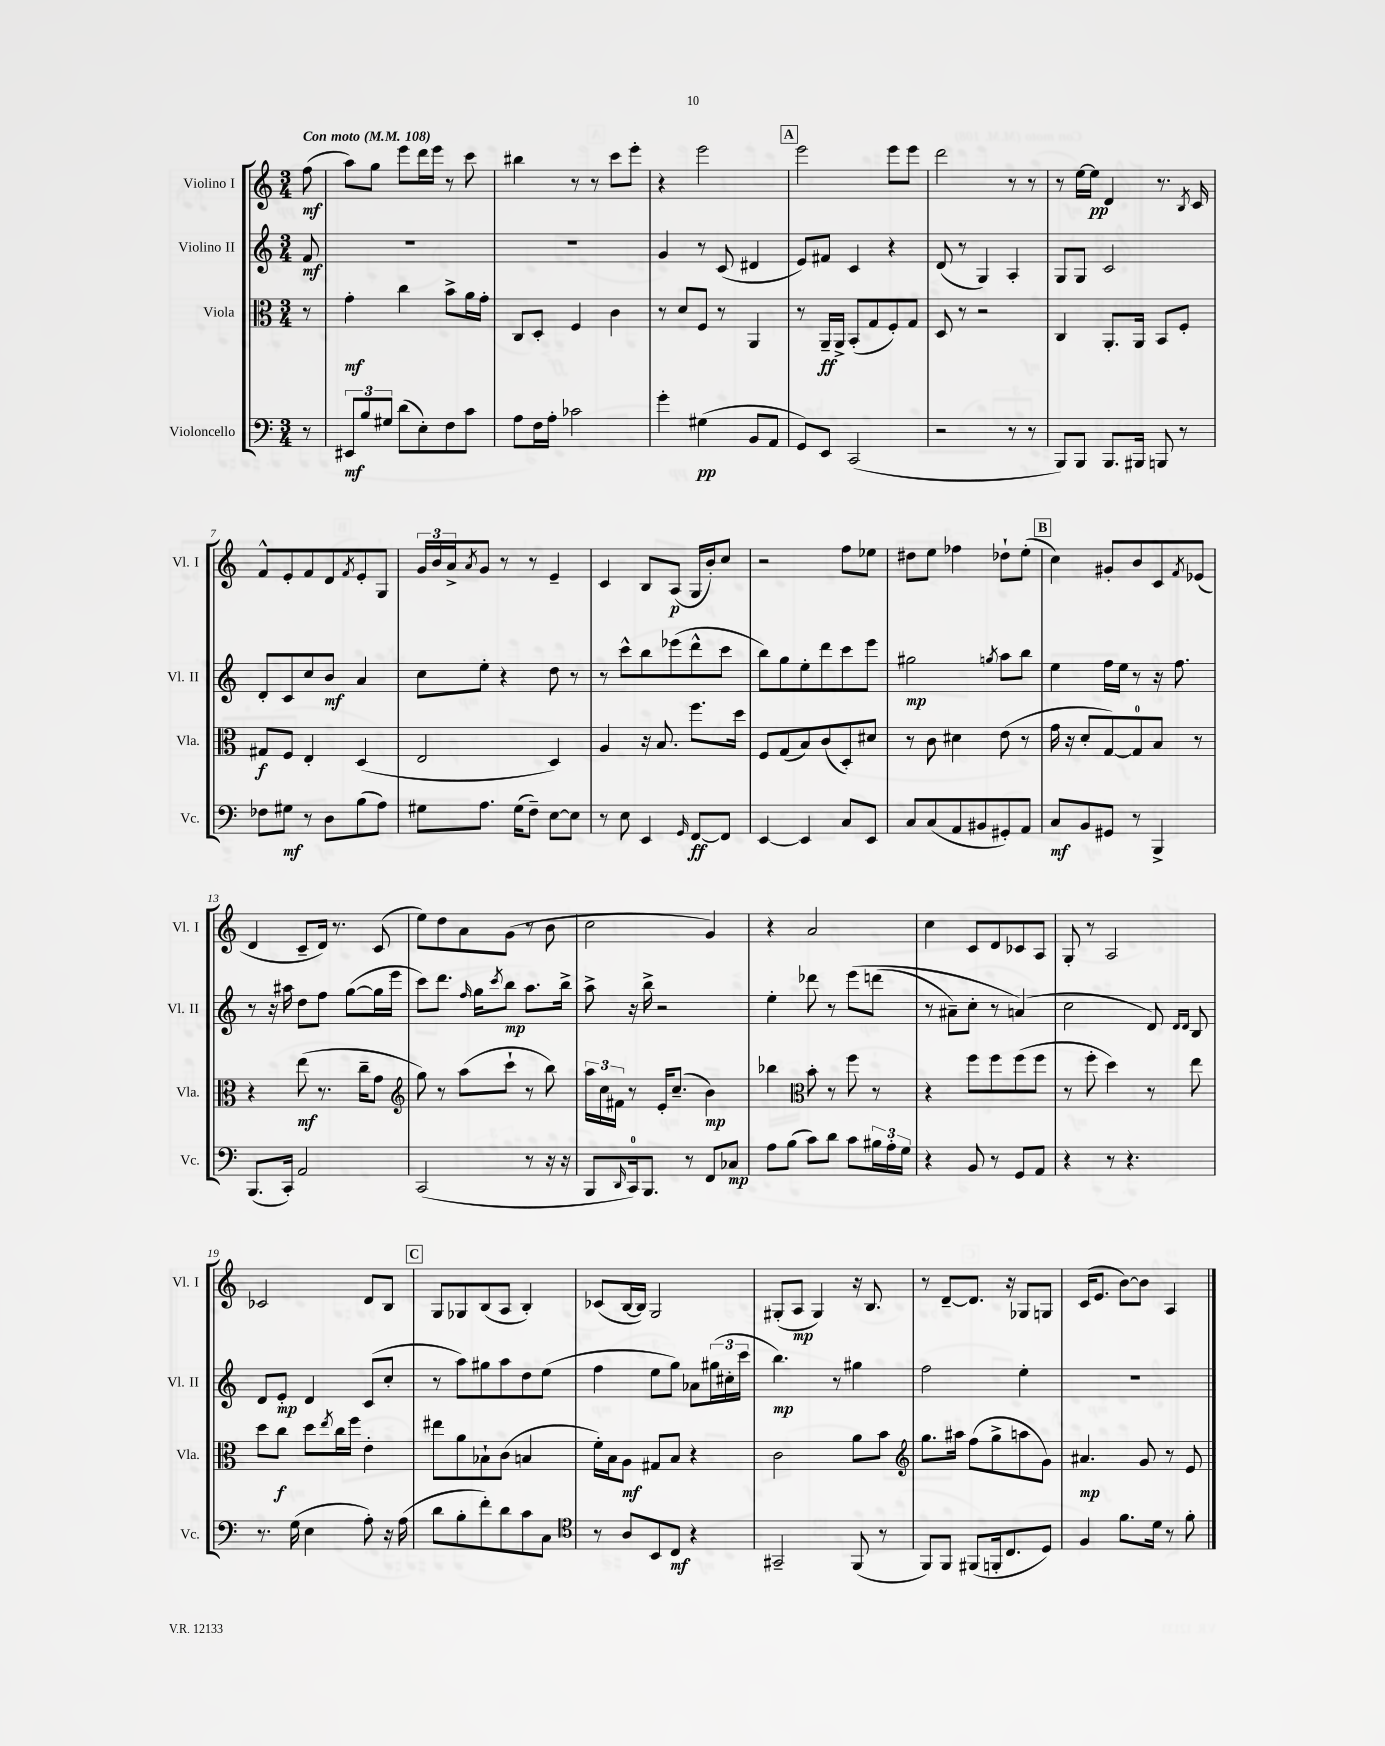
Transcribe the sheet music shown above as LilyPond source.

<<
\new StaffGroup <<
\new Staff = "s0" \with { instrumentName = "Violino I" shortInstrumentName = "Vl. I" } {
    \clef treble \key c \major \numericTimeSignature \time 3/4 \partial 8 \tempo "Con moto" 4 = 108
    f''8\mf( |
    a''8) g''8 e'''8 d'''16 e'''16 r8 c'''8 |
    bis''4 r8 r8 c'''8 e'''8-. |
    r4 e'''2 |
    \mark \markup { \box "A" } e'''2 e'''8 e'''8 |
    d'''2 r8 r8 |
    r8 e''16~ e''16\pp d'4 r8. \acciaccatura { b8 } c'16 |
    f'8-^ e'8-. f'8 d'8 \acciaccatura { f'8 } e'8-. g8 |
    \tuplet 3/2 { g'16 b'16 a'16-> } \acciaccatura { a'8 } g'8 r8 r8 e'4-- |
    c'4 b8 a8\p( g16 b'16-.) c''8 |
    r2 f''8 ees''8 |
    dis''8 e''8 fes''4 des''8-! e''8-.( |
    \mark \markup { \box "B" } c''4) gis'8-. b'8 c'8 \acciaccatura { f'8 } ees'8( |
    d'4 c'8-- d'16) r8. c'8( |
    e''8) d''8 a'8 g'8( r8 b'8 |
    c''2 g'4) |
    r4 a'2 |
    c''4 c'8 d'8 ces'8 a8 |
    g8-. r8 a2 |
    ces'2 d'8 b8 |
    \mark \markup { \box "C" } g8 ges8 b8( a8 b4-.) |
    ces'8( b16~ b16) g2 |
    gis8-.( a8\mp gis4) r16 b8. |
    r8 d'8~-- d'8. r16 ges8 g8 |
    c'16( e'8. b'8~) b'8 a4 \bar "|." |
}
\new Staff = "s1" \with { instrumentName = "Violino II" shortInstrumentName = "Vl. II" } {
    \clef treble \key c \major \numericTimeSignature \time 3/4 \partial 8
    f'8\mf |
    R2. |
    R2. |
    g'4 r8 c'8( dis'4 |
    \mark \markup { \box "A" } e'8) fis'8 c'4 r4 |
    d'8( r8 g4) a4-. |
    g8 g8 c'2 |
    d'8-. c'8 c''8 b'8\mf a'4 |
    c''8 e''8-. r4 d''8 r8 |
    r8 c'''8-^ b''8 ees'''8( d'''8-^ c'''8 |
    b''8) g''8 e''8-. d'''8 c'''8 e'''8 |
    gis''2\mp \acciaccatura { g''8 } a''8 b''8 |
    \mark \markup { \box "B" } e''4 f''16 e''16 r8 r16 f''8. |
    r8 r16 ais''16 d''8 f''8 g''8~( g''16 e'''16 |
    c'''8) d'''8. \grace { f''16 } g''16 \acciaccatura { c'''8 } b''8\mp a''8. b''16-> |
    a''8-> r16 b''16-> r2 |
    e''4-. des'''8 r8 e'''8\( d'''8( |
    r8 ais'8--) c''8-. r8 a'4(\) |
    c''2 d'8) \grace { d'16 d'16 } b8 |
    d'8 e'8-.\mp d'4 c'8( c''8-. |
    \mark \markup { \box "C" } r8 a''8) gis''8 a''8 d''8 e''8( |
    f''4 e''8 g''8) aes'8 \tuplet 3/2 { gis''16( cis''16-. c'''16 } |
    b''4.\mp) r8 gis''4 |
    f''2 e''4-. |
    R2. \bar "|." |
}
\new Staff = "s2" \with { instrumentName = "Viola" shortInstrumentName = "Vla." } {
    \clef alto \key c \major \numericTimeSignature \time 3/4 \partial 8
    r8 |
    g'4-.\mf c''4 b'8-> a'16 g'16-. |
    c8 d8-. f4 c'4 |
    r8 d'8 f8 r8 a,4 |
    \mark \markup { \box "A" } r8 a,16--\ff a,16-> b,8-.( g8 f8-.) g8 |
    d8 r8 r2 |
    c4 a,8.-. a,16 b,8 f8-. |
    gis8\f f8 e4-. d4( |
    e2 d4) |
    a4 r16 b8. f''8. d''16 |
    f8 g8( b8) c'8( d8-.) dis'8 |
    r8 c'8 dis'4 e'8( r8 |
    \mark \markup { \box "B" } g'16 r16 d'8-. g8~) g8-0 b8 r8 |
    r4 e''8\mf( r8. c''16-- g'8 |
    \clef treble g''8) r8 a''8( c'''8-! r8 b''8) |
    \tuplet 3/2 { a''16 c''16 fis'16 } r8 e'16-. c''8.--( b'4\mp) |
    bes''4 \clef alto b'8-. r8 f''8 r8 |
    r4 f''8 f''8 f''8( f''8 |
    r8 f''8-. d''4) r8 e''8 |
    d''8 c''8\f d''8 \acciaccatura { e''8 } c''16 f''16 e'4-. |
    \mark \markup { \box "C" } eis''8 a'8 bes8-! c'8( b4 |
    f'16-.) b16 a8\mf gis8 b8 r4 |
    c'2 a'8 b'8 |
    \clef treble g''8. ais''16 f''8( g''8-> a''8 g'8) |
    ais'4.\mp g'8 r8 e'8 \bar "|." |
}
\new Staff = "s3" \with { instrumentName = "Violoncello" shortInstrumentName = "Vc." } {
    \clef bass \key c \major \numericTimeSignature \time 3/4 \partial 8
    r8 |
    \tuplet 3/2 { eis,8\mf b8 gis8 } d'8( e8-.) f8 c'8 |
    a8 f16 a16-. ces'2 |
    g'4-. gis4\pp( b,8 a,8 |
    \mark \markup { \box "A" } g,8) e,8 c,2( |
    r2 r8 r8 |
    b,,8) b,,8 b,,8. bis,,16 b,,8 r8 |
    fes8 gis8\mf r8 d8 b8( a8) |
    gis8 a8. gis16( f8--) e8~ e8 |
    r8 e8 e,4 \grace { g,16 } f,8~\ff f,8 |
    e,4~ e,4 c8 e,8 |
    c8 c8( a,8 bis,8 gis,8-.) a,8 |
    \mark \markup { \box "B" } c8\mf b,8 gis,8 r8 b,,4-> |
    b,,8.( c,16-.) a,2 |
    c,2( r8 r16 r16 |
    b,,8 \grace { d,16 } c,16-0) b,,8. r8 f,8 ces8\mp |
    a8 b8( c'8) d'8 c'8 \tuplet 3/2 { bis16 a16-. g16 } |
    r4 b,8 r8 g,8 a,8 |
    r4 r8 r4. |
    r8. g16( e4 a8-.) r16 a16( |
    \mark \markup { \box "C" } d'8 b8-. f'8-.) d'8 c'8 c8 |
    \clef tenor r8 a8 b,8 c8\mf r4 |
    gis,2-- f,8( r8 |
    f,8) f,8 fis,8( f,16-. c8. d8) |
    f4 f'8. d'16 r8 f'8-. \bar "|." |
}
>>
>>
